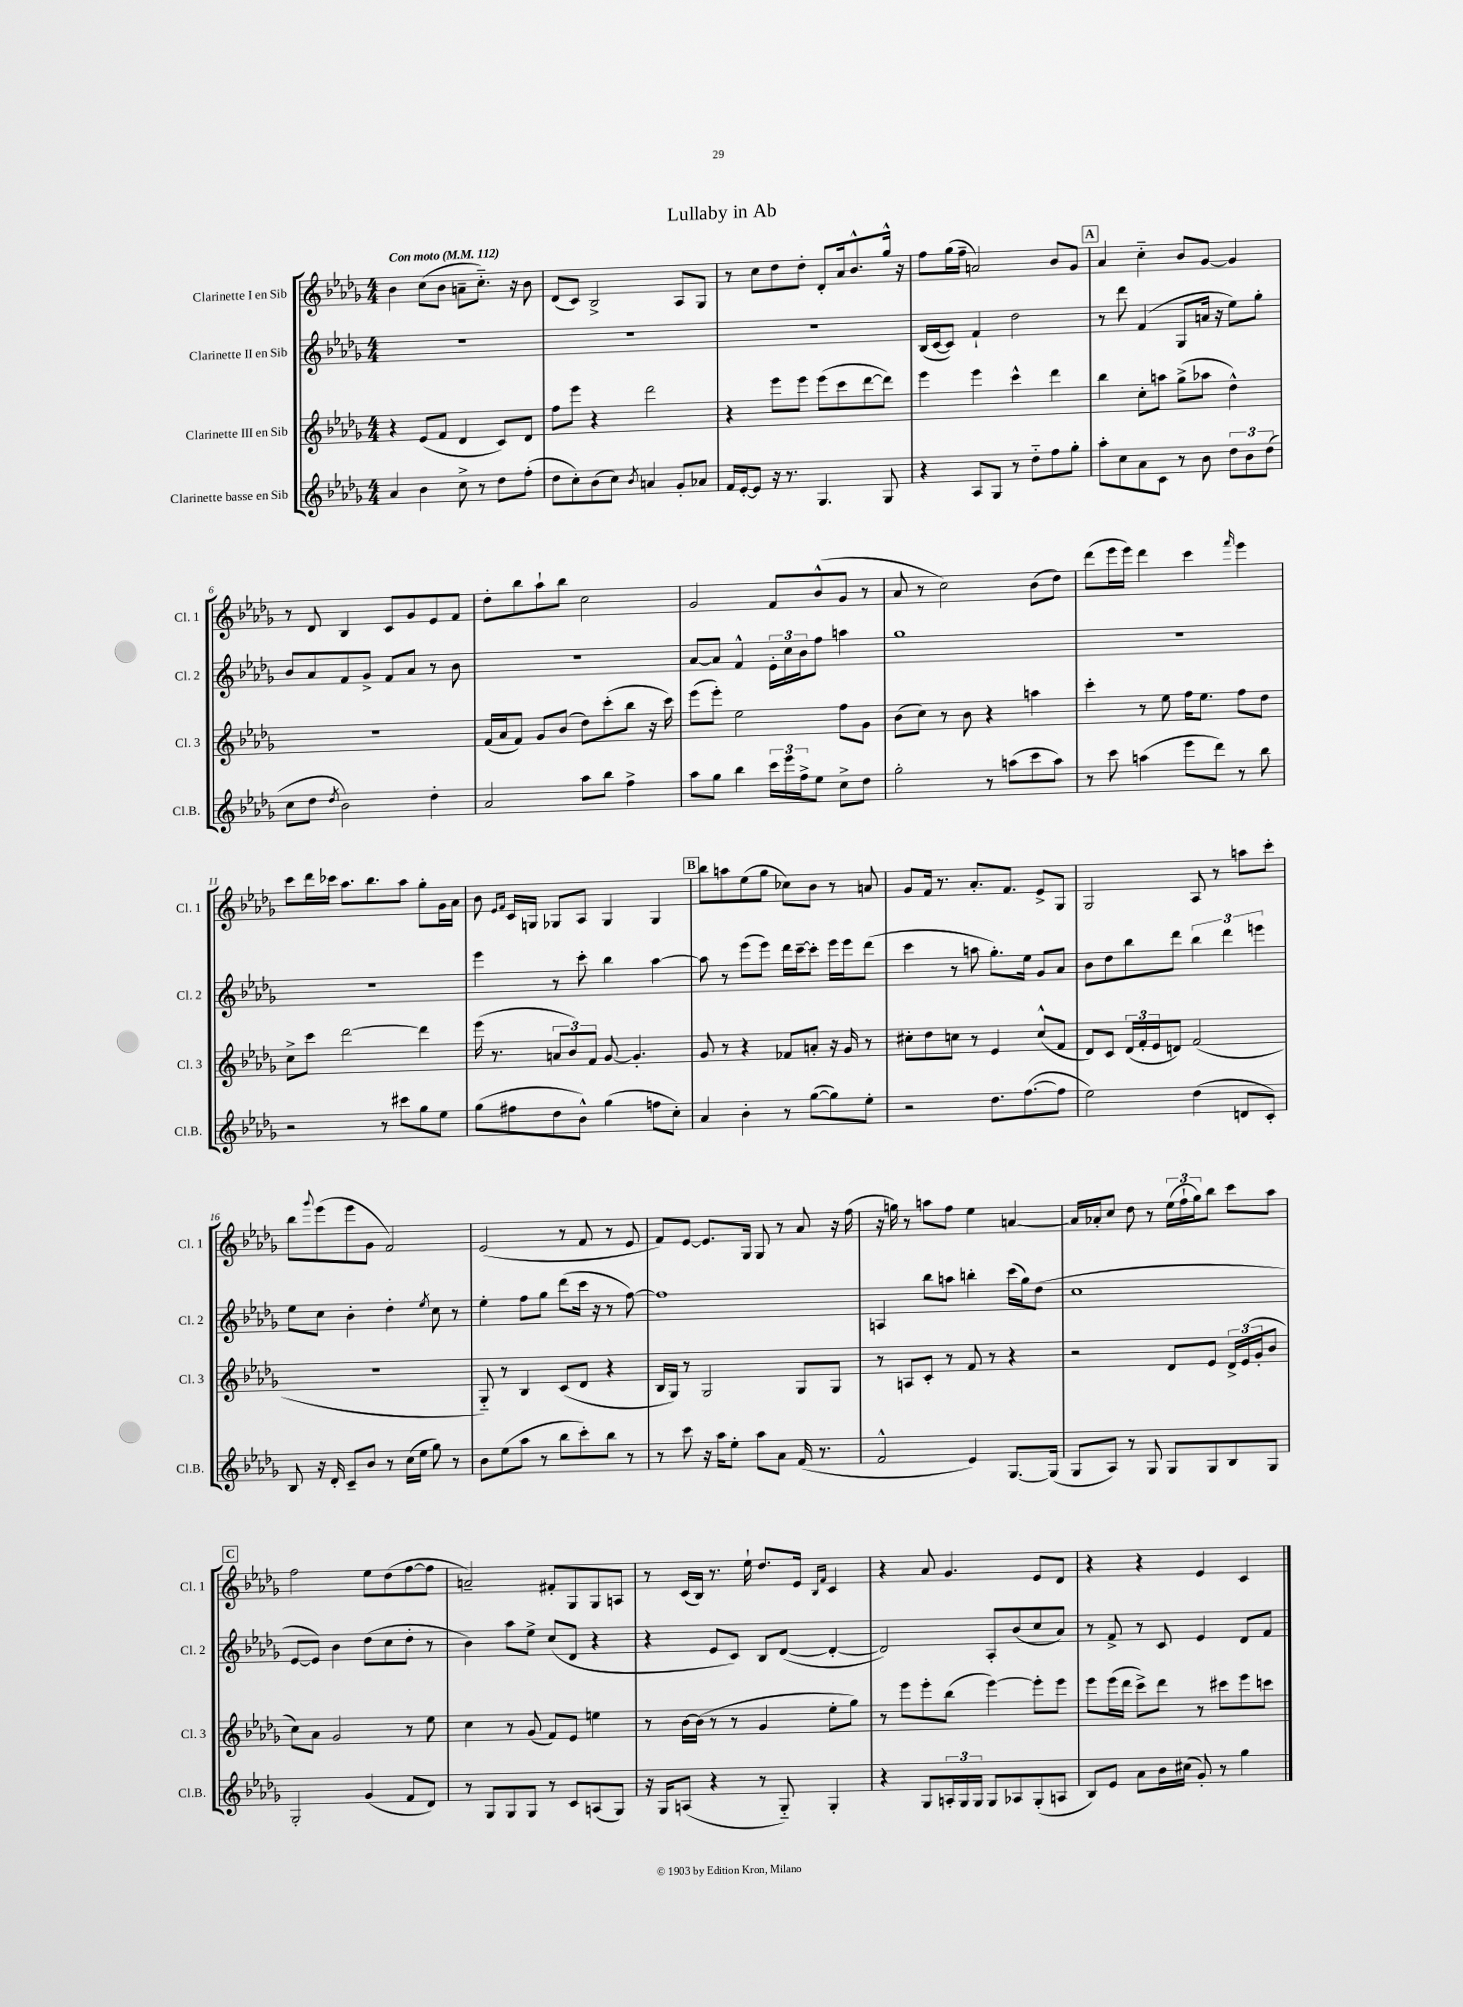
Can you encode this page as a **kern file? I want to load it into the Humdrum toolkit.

**kern	**kern	**kern	**kern
*staff4	*staff3	*staff2	*staff1
*clefG2	*clefG2	*clefG2	*clefG2
*k[b-e-a-d-g-]	*k[b-e-a-d-g-]	*k[b-e-a-d-g-]	*k[b-e-a-d-g-]
*M4/4	*M4/4	*M4/4	*M4/4
*MM112	*MM112	*MM112	*MM112
4a-	4r	1r	4b-
4b-	(8e-	.	(8cc
.	8f	.	8b-
8cc^	4d-	.	8a~
8r	.	.	8.cc'~)
8dd-	8c)	.	.
.	.	.	16r
(8ff'	8d-	.	8b-
=	=	=	=
8dd-	8ff	1r	(8d-
8cc')	8eee-	.	8c)
(8b-	4r	.	2B-^
8cc)	.	.	.
8qb-	.	.	.
4a	2ddd-	.	.
8g-'	.	.	8A-
8a-	.	.	8G-
=	=	=	=
16f	4r	1r	8r
[16e-'	.	.	.
8e-]	.	.	8cc
16r	8eee-	.	8dd-
8.r	.	.	.
.	8eee-	.	8dd-'
4.G-	(8eee-	.	8d-'
.	8ccc	.	16a-
.	.	.	8.b-^^
.	[8ddd-	.	.
8G-	8ddd-])	.	16gg-^^
.	.	.	16r
=	=	=	=
4r	4eee-	(16B-	8ff
.	.	[16c	.
.	.	8c])	(16gg-
.	.	.	16ff~
8A-	4eee-	4f`	2a)
8G-	.	.	.
8r	4ccc^^	2dd-	.
8dd-'~	.	.	.
8ff	4ddd-	.	8b-
8gg-'	.	.	8g-
=	=	=	=
8aa-'	4bb-	8r	4a-
8cc	.	8ddd-	.
8a-	8cc'	(4f	4cc'~
8c	8aa	.	.
8r	(8gg-^	8G-	8b-
8b-	8aa-	16a	[8g-
.	.	16r	.
12dd-	4dd-^^)	8ee-)	4g-]
12b-	.	.	.
.	.	8gg-'	.
(12dd-	.	.	.
=	=	=	=
8cc	1r	8b-	8r
8dd-	.	8a-	8d-
8qdd-	.	.	.
2b-)	.	8f	4B-
.	.	8g-^	.
.	.	8f	8c
.	.	8a-	8g-
4dd-'	.	8r	8e-
.	.	8b-	8f
=	=	=	=
2a-	(16f	1r	8dd-'
.	16a-	.	.
.	8f)	.	8bb-
.	8g-	.	8aa-`
.	(8b-	.	8bb-
8aa-	8dd-)	.	2cc
8bb-	(8ccc'	.	.
4ff^	8bb-	.	.
.	16r	.	.
.	16ccc)	.	.
=	=	=	=
8aa-	(8eee-	[8a-	2g-
8gg-	8eee-')	8a-]	.
4bb-	2ee-	4f^^	.
24ccc	.	24e-'	8f
24eee-	.	24cc	.
24ff^	.	24b-	.
8ee-	.	8ff	(8b-^^
8cc^	8ff	4aa	8g-
8dd-	8g-	.	8r
=	=	=	=
2gg-'	(8b-	1gg-	8a-
.	8cc)	.	8r
.	8r	.	2cc)
.	8b-	.	.
8r	4r	.	.
(8aa	.	.	.
8ccc	4aa	.	(8b-
8aa)	.	.	8dd-)
=	=	=	=
8r	4ccc'	1r	(8ddd-
8ccc	.	.	16eee-
.	.	.	16eee-)
(4aa	8r	.	4ddd-
.	8ee-	.	.
8eee-	16ff	.	4ccc
.	8.ee-	.	.
8ddd-)	.	.	.
.	.	.	16qqfff
8r	8ff	.	4eee-
8bb-	8dd-	.	.
=	=	=	=
2r	8cc^	1r	8ccc
.	8ccc	.	16ddd-
.	.	.	16ccc-
.	[2ddd-	.	8.aa-
.	.	.	8.bb-
8r	.	.	.
8ccc#	.	.	8aa-
8gg-	4ddd-]	.	8gg-'
8ee-	.	.	16g-
.	.	.	16a-
=	=	=	=
(8gg-	(16eee-	4eee-	8b-
.	8.r	.	.
.	.	.	16qqe-
.	.	.	16qqf
8ff#	.	.	16c
.	.	.	16G
8dd-	12a	8r	8G-
.	12b-)	.	.
8b-^^)	.	8ccc'	8A-
.	12f	.	.
(4gg-	[8g-	4bb-	4G-
.	4.g-']	.	.
8ff	.	[4aa-	4G-
8cc')	.	.	.
=	=	=	=
4a-	8g-	8aa-]	8bb-
.	8r	8r	8aa
4b-'	4r	(8eee-	(8ee-
.	.	8eee-)	8gg-
8r	8f-	16ddd-	8cc-)
.	.	[16ccc~	.
([8gg-	8a'	8ccc']	8b-
8gg-])	16r	16eee-	8r
.	16g-	16eee-	.
8ee-'	8r	(8ddd-	8a
=	=	=	=
2r	8cc#'	4ccc	8g-
.	8dd-	.	16f
.	.	.	8.r
.	8cc	8r	.
.	8r	8aa	8.a-'
8.dd-	4e-	8.gg-')	.
.	.	.	8.f
([8.ff	.	16ee-	.
.	(8cc^^	8g-	8e-^
8ff]	8f	8a-	8G-
=	=	=	=
2ee-)	8d-)	8b-	2G-
.	8c	8dd-	.
.	(24d-	8bb-	.
.	24f'	.	.
.	24e-	.	.
.	8d)	8ddd-	.
(4dd-	(2f	6bb-	8A-
.	.	.	8r
.	.	6ddd-	.
8d	.	.	8aa
.	.	6eee	.
8c')	.	.	8ccc'
=	=	=	=
8B-	1r	8ee-	8bb-
.	.	.	8qqggg-
16r	.	8cc	(8eee-
16d-'	.	.	.
8c~	.	4b-'	8eee-
8b-	.	.	8g-
8r	.	4dd-'	2f)
(16cc	.	.	.
16ee-	.	.	.
.	.	8qee-	.
8gg-)	.	8cc	.
8r	.	8r	.
=	=	=	=
8b-	8G-'~)	4ee-'	(2e-
(8ee-	8r	.	.
8aa-	4B-	8ff	.
8r	.	8gg-	.
8bb-	(8c	(8ddd-	8r
8ccc')	8d-	16ccc	8f
.	.	16r	.
8bb-	4r	8r	8r
8r	.	[8ff)	8e-
=	=	=	=
8r	16B-	1ff]	8f)
.	16G-)	.	.
8ccc	8r	.	[8e-
16r	2G-	.	8.e-]
16aa-	.	.	.
8ee-'	.	.	.
.	.	.	16G-
8aa-	.	.	8G-
8a-	.	.	8r
(16f	8G-	.	8a-
8.r	.	.	.
.	8G-	.	16r
.	.	.	(16ff
=	=	=	=
2f^^	8r	4A	16r
.	.	.	16gg)
.	8A	.	8r
.	8c'	8bb-	8aa
.	8r	8aa	8ff
4e-)	8f	4bb'	4ee-
.	8r	.	.
[8.G-	4r	(16ccc	[4a
.	.	16gg-)	.
.	.	(8dd-	.
(16G-]	.	.	.
=	=	=	=
8G-	2r	1cc	16a]
.	.	.	16a-'
8A-)	.	.	8cc
8r	.	.	8dd-
8G-	.	.	8r
8G-	8d-	.	(24ee-
.	.	.	24ff`
.	.	.	24gg-)
8G-	8e-	.	8bb-
8B-	24d-^	.	8ccc
.	(24e-	.	.
.	24g-'	.	.
8G-	8b-	.	8aa-
=	=	=	=
2G-'	8cc)	[8e-	2ff
.	8a-	8e-])	.
.	2g-	4b-	.
(4g-	.	(8dd-	8ee-
.	.	8cc	(8dd-
8f	8r	8dd-'	[8ff
8d-)	8ee-	8r	8ff]
=	=	=	=
8r	4cc	4b-)	2a~)
8G-	.	.	.
8G-	8r	8aa-	.
8G-	(8g-	8ee-^	.
8r	8f)	(8cc	8f#'
8c	8e-	8d-	8G-
(8A	4ee	4r	8G-
8G-)	.	.	8A
=	=	=	=
16r	8r	4r	8r
16G-	.	.	.
(8A	[16b-	.	(16c
.	(16b-]	.	16B-)
4r	8r	8e-	8.r
.	8r	8c)	.
.	.	.	16ee-`
8r	4g-	8B-	8.dd-
8G-'~)	.	([8d-	.
.	.	.	16e-
.	.	.	16qqB-
.	.	.	16qqf
4G-'	8ee-'	4d-'_	4c
.	8gg-)	.	.
=	=	=	=
4r	8r	2d-])	4r
.	8eee-	.	.
8G-	8eee-'	.	8a-
24A'	(8bb-	.	4.g-
24G-	.	.	.
24G-	.	.	.
8G-	[4eee-)	8A-'	.
8A-	.	(8b-	.
(8G-'	8eee-']	8cc	8e-
8A	8eee-	8a-)	8d-
=	=	=	=
8B-)	8eee-	8r	4r
8e-	(16eee-	8f^	.
.	16ddd-	.	.
8a-	8ccc^)	8r	4r
16b-	8ddd-	8c	.
(16cc#	.	.	.
8g-')	8r	4e-	4e-
8r	8ccc#	.	.
4gg-	8eee-	8d-	4c
.	8ccc	8f	.
==	==	==	==
*-	*-	*-	*-
